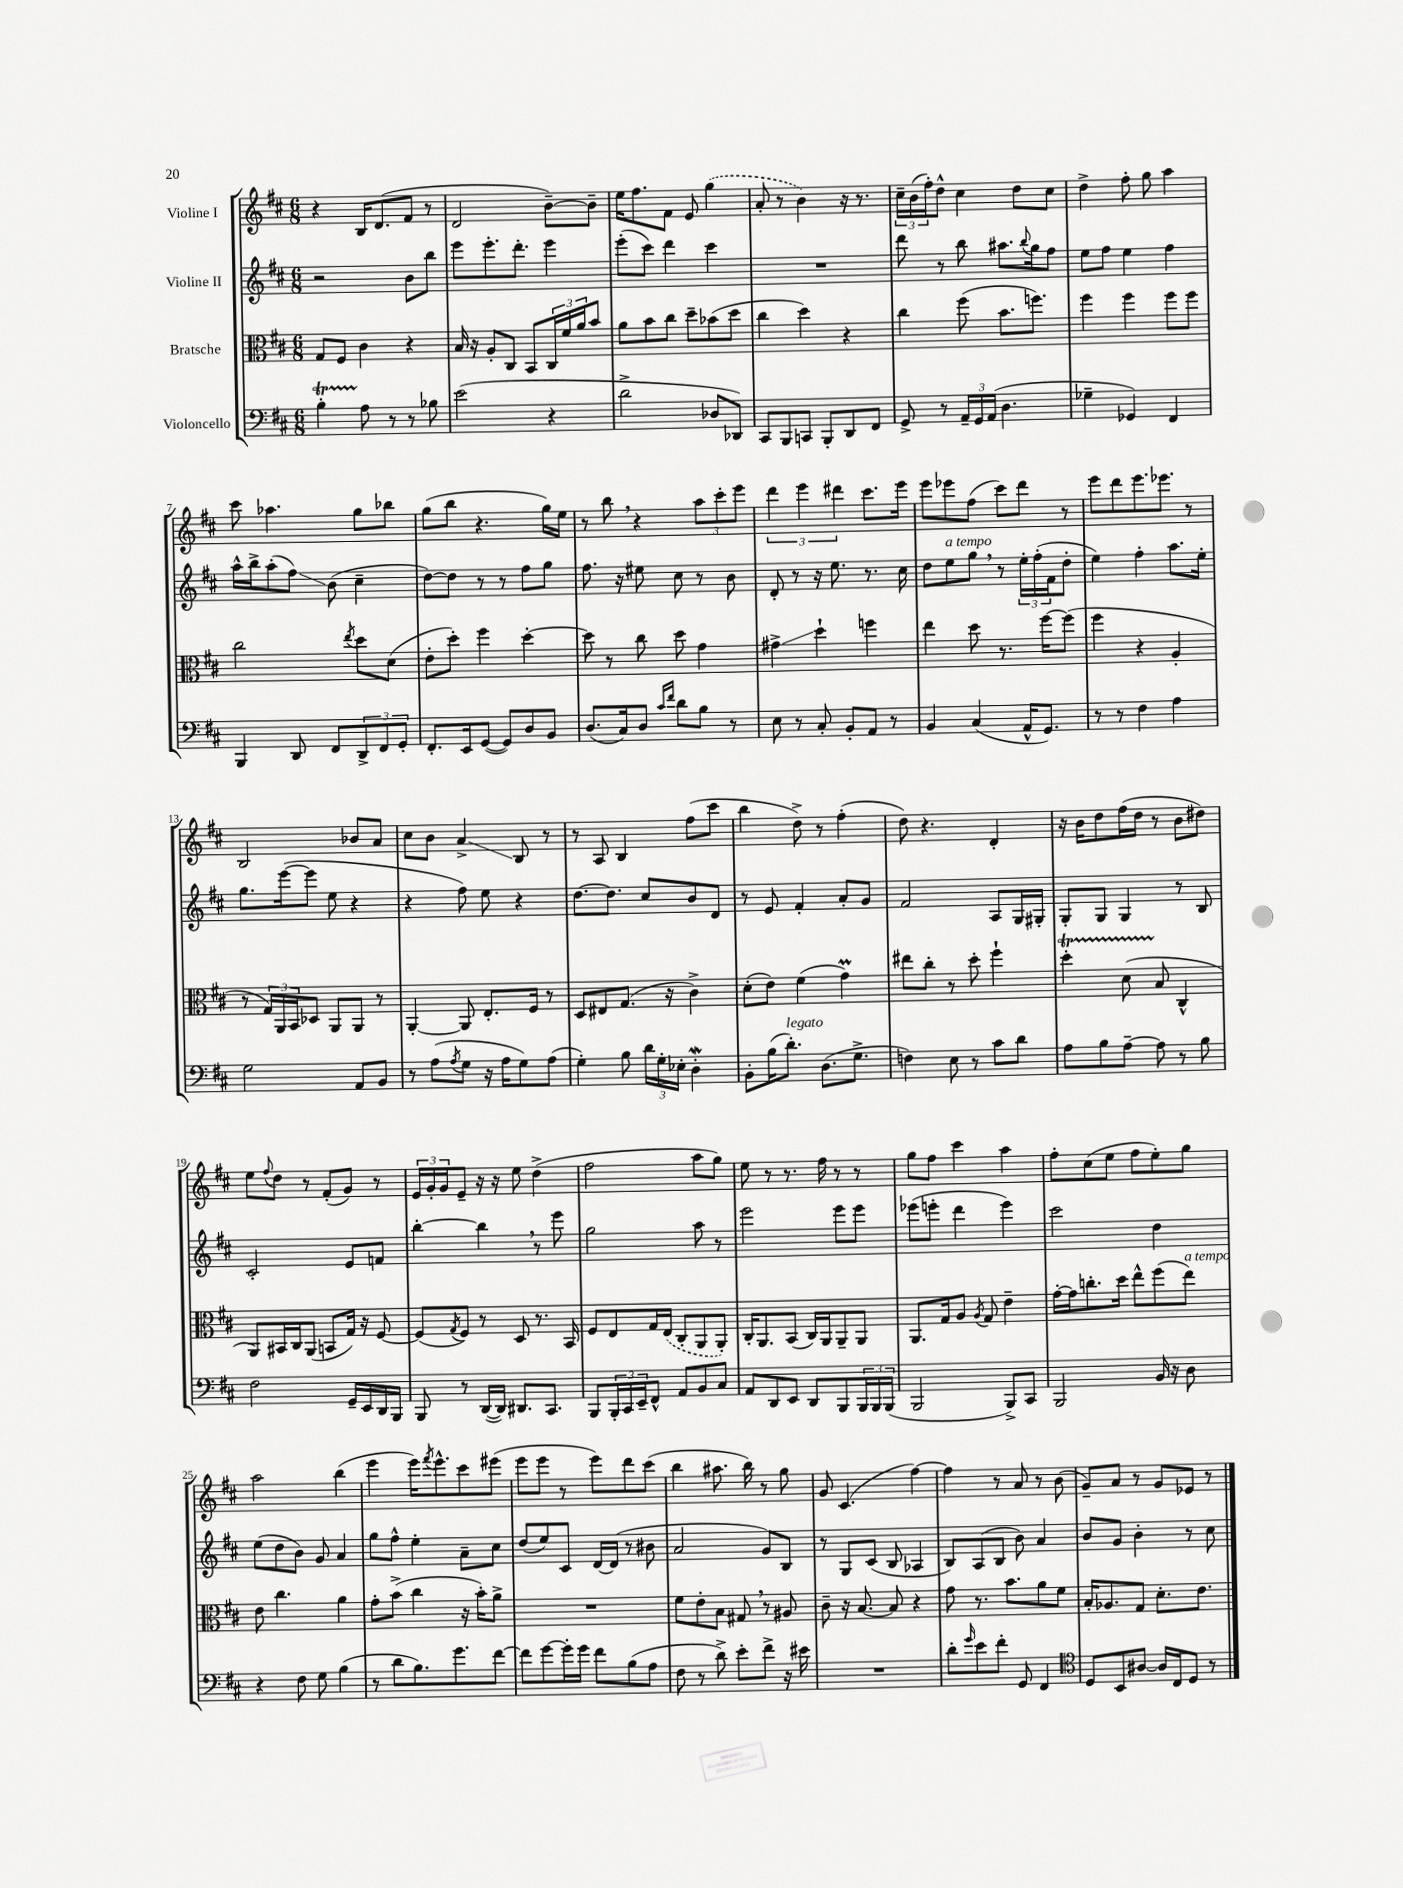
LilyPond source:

<<
\new StaffGroup <<
\new Staff = "s0" \with { instrumentName = "Violine I" } {
    \clef treble \key d \major \numericTimeSignature \time 6/8
    r4 b16 d'8.( fis'8 r8 |
    d'2 b'8~--) b'8-- |
    e''16 fis''8. fis'8 e'8 \once \slurDashed g''4( |
    a'8-. r8 b'4) r16 r8. |
    \tuplet 3/2 { cis''16-- b'16( fis''16-.) } d''8-^ cis''4 d''8 cis''8 |
    d''4-> fis''8-. g''8 a''4 |
    cis'''8 aes''4. g''8 bes''8 |
    g''8( b''8 r4. g''16) e''16 |
    r8 b''8 \breathe r4 \tuplet 3/2 { a''8 cis'''8-. e'''8 } |
    \tuplet 3/2 { d'''4 e'''4 dis'''4 } cis'''8. e'''16 |
    e'''8 ees'''8 fis''8( cis'''8) d'''8 r8 |
    e'''8 d'''8 e'''8. ees'''8. r8 |
    b2 bes'8 a'8 |
    cis''8 b'8 a'4->\glissando b8 r8 |
    r8 a8 b4 fis''8( cis'''8 |
    b''4 d''8->) r8 fis''4-.( |
    d''8) r4. d'4-. |
    r16 b'16 d''8 fis''16( d''16 r8 b'8 dis''8) |
    e''8 \appoggiatura { fis''8 } d''8 r8 fis'8-.( g'8) r8 |
    \tuplet 3/2 { e'16 g'16-. g'16 } e'8-- r16 r16 e''8 d''4->( |
    fis''2 a''8 g''8) |
    e''8 r8 r8. fis''16 r8 r8 |
    g''8 fis''8 cis'''4 a''4 |
    fis''8-. cis''8( e''8 fis''8 e''8-.) g''8 |
    a''2 b''4( |
    e'''4 e'''16) \acciaccatura { fis'''8 } e'''8.-^ cis'''8 eis'''8( |
    e'''8 e'''8 r8 e'''8) d'''8 cis'''8( |
    b''4 ais''8. b''16) r8 g''8 |
    g'8 cis'4.( fis''4~) |
    fis''4 r8 a'8 r8 b'8( |
    g'8--) a'8 r8 g'8 ees'8 r8 \bar "|." |
}
\new Staff = "s1" \with { instrumentName = "Violine II" } {
    \clef treble \key d \major \numericTimeSignature \time 6/8
    r2 b'8 b''8 |
    e'''8 e'''8.-. d'''8.-. e'''4 |
    e'''8-.( cis'''8) d'''4 cis'''4 |
    R2. |
    d'''8 r8 b''8 ais''8. \appoggiatura { b''8 } g''16 fis''8 |
    e''8 fis''8 e''4 fis''4 |
    a''16-^ b''16-> a''8-.( fis''8\glissando) b'8( cis''4-- |
    d''8~) d''8 r8 r8 fis''8 g''8 |
    fis''8. r16 eis''8 cis''8 r8 b'8 |
    d'8-. r8 r16 e''8. r8. cis''16 |
    d''8 e''8^\markup { \italic "a tempo" } g''8 \breathe r8 \tuplet 3/2 { e''16-. fis''16-.( fis'16 } d''8-. |
    e''4) fis''4-. a''8. e''16-. |
    g''8. e'''16~( e'''8 e''8 r4 |
    r4 fis''8) e''8 r4 |
    d''8.~ d''8. cis''8 b'8 d'8 |
    r8 e'8 fis'4-. a'8-. g'8 |
    fis'2 a8 g16 gis16-. |
    g8-. g8 g4 r8 b8 |
    cis'2-. e'8 f'8 |
    b''4~-. b''4 \breathe r8 e'''8 |
    g''2 a''8 r8 |
    e'''2 e'''8 e'''8 |
    ees'''8( e'''8-. d'''4 e'''4) |
    cis'''2 d''4 |
    e''8( d''8 b'8) g'8 a'4 |
    g''8 fis''8-^ e''4-. a'8-- cis''8 |
    d''8( e''8) cis'8 d'16~ d'16( r8 bis'8 |
    a'2 g'8) b8 |
    r8 g8 cis'8( b8 aes4 |
    b8) a8( b8 b'8) a'4 |
    b'8 g'8 b'4-. r8 cis''8 \bar "|." |
}
\new Staff = "s2" \with { instrumentName = "Bratsche" } {
    \clef alto \key d \major \numericTimeSignature \time 6/8
    g8 fis8 cis'4 r4 |
    b16 r16 a8-. cis8 b,8 \tuplet 3/2 { cis16 fis'16 a'16 } b'8 |
    a'8 b'8 cis''8 d''8-- bes'8( d''8 |
    cis''4 d''4) r4 |
    cis''4 fis''8( b'8. f''8.) |
    fis''4 fis''4 fis''8 fis''8 |
    cis''2 \acciaccatura { e''8 } d''8 d'8( |
    e'8-. d''8-.) fis''4 d''4~-. |
    d''8 r8 cis''8 d''8 g'4 |
    gis'4->\glissando d''4-! f''4 |
    e''4 d''8 r8. fis''16~ fis''8( |
    fis''4 r4 a4-. |
    r8 \tuplet 3/2 { g16) a,16 b,16 } des8 a,8 a,8 r8 |
    a,4~-. a,8 e8.-. fis16 r8 |
    d8 eis8 g8.( r16 cis'4->) |
    d'8-.( e'8) fis'4( g'4\prall) |
    eis''8 cis''8-. r8 d''8-. fis''4-! |
    d''4-.\startTrillSpan d'8( b8\stopTrillSpan cis4-^ |
    a,8) bis,16 cis16 a,8( b,8 g16) r16 fis8~ |
    fis8( \acciaccatura { g8 } fis8) r8 d8 r8. b,16 |
    fis8 e8 g16 \once \slurDashed e16( cis8-. a,8 a,8-.) |
    cis16-. a,8. b,8( cis16) a,16 a,8-- a,8 |
    a,8. g16 a8 \acciaccatura { a8 } g8 e'4-- |
    g'16~-. g'16 c''8.-. d''16 e''8-^ fis''8( e''8^\markup { \italic "a tempo" }) |
    e'8 cis''4. a'4 |
    g'8-. b'8->( cis''4 r16 b'16-.) a'8-> |
    R2. |
    fis'8 e'8-. b8 gis8 \breathe r8 ais8 |
    cis'8-- r16 b8.~ b8 r4 |
    g'8 r8. b'8. a'8 fis'8 |
    b16-. aes8. g8 d'8.-. e'8. \bar "|." |
}
\new Staff = "s3" \with { instrumentName = "Violoncello" } {
    \clef bass \key d \major \numericTimeSignature \time 6/8
    b4-.\startTrillSpan a8\stopTrillSpan r8 r8 bes8 |
    e'2( r4 |
    d'2-> des8 des,8) |
    cis,8 b,,8 c,8 b,,8-. d,8 fis,8 |
    g,8-> r8 \tuplet 3/2 { a,16-- g,16 a,16( } d4. |
    ges4-- ges,4) fis,4 |
    b,,4 d,8 fis,8 \tuplet 3/2 { d,8-> fis,8 g,8-. } |
    fis,8.-. e,16 g,8~( g,8) d8 b,8 |
    d8.( cis16) d8 \grace { cis'16 fis'16 } d'8 b8 r8 |
    e8 r8 cis8-. b,8-. a,8 r8 |
    b,4 cis4( a,16-^ g,8.) |
    r8 r8 fis4 a4 |
    g2 a,8 b,8 |
    r8 a8( \acciaccatura { a8 } g8 r16 a16 g8) a8( |
    g4-.) b8 \tuplet 3/2 { d'16 g16-. ees16-. } d4-.\mordent |
    b,8-. b16( d'8.-.^\markup { \italic "legato" }) d8.( g8.-> |
    f4) e8 r8 cis'8 d'8 |
    a8 b8 a8~-- a8 r8 b8 |
    fis2 g,16-- e,16 d,16 b,,16 |
    b,,8 r8 d,16~( d,16) dis,8. cis,8. |
    b,,8 \tuplet 3/2 { b,,16-. cis,16 e,16-- } fis,8-^ a,8 b,8 cis8 |
    a,8 d,8 e,8 d,8 b,,8 \tuplet 3/2 { b,,16 b,,16 b,,16( } |
    b,,2 b,,8->) cis,8 |
    b,,2 b,16 r16 d8 |
    r4 fis8 g8 b4( |
    r8 d'8 b8.) g'8. fis'8~ |
    fis'8 g'8~ g'16-. g'16 fis'8 b8( a8 |
    fis8 r8 d'8->) e'8-. fis'8-> r16 eis'16 |
    R2. |
    d'8-. \grace { g'16 } e'8 fis'8-. g,8 fis,4 |
    \clef tenor d8 b,8 ais8~ ais16 cis16 d8 r8 \bar "|." |
}
>>
>>
